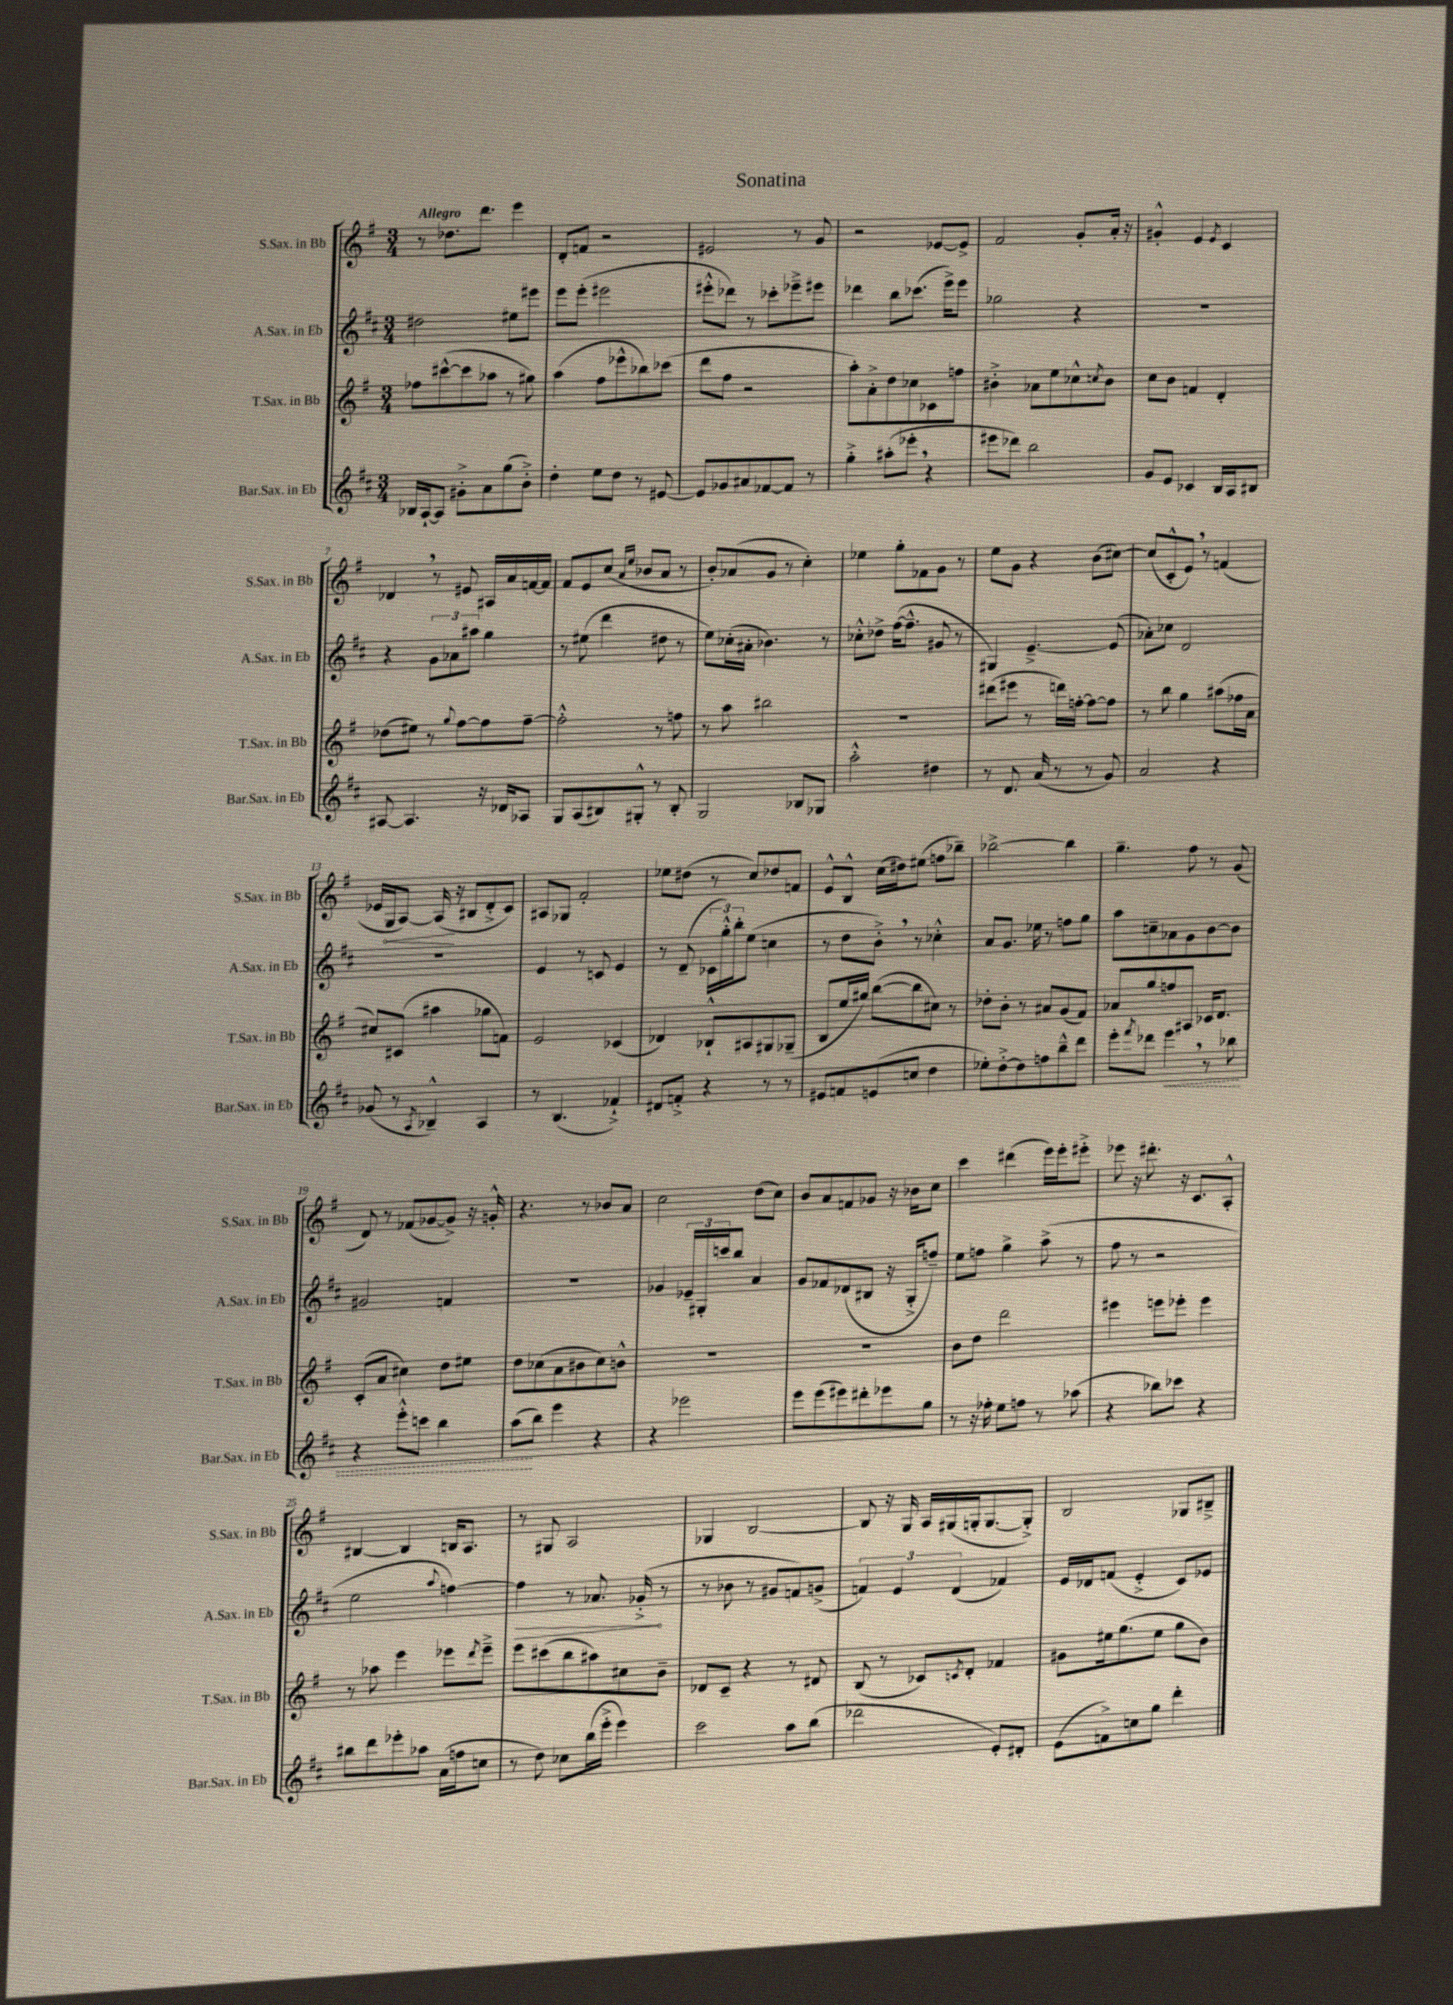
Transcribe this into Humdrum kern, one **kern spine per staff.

**kern	**kern	**kern	**kern
*staff4	*staff3	*staff2	*staff1
*clefG2	*clefG2	*clefG2	*clefG2
*k[f#c#]	*k[f#]	*k[f#c#]	*k[f#]
*M3/4	*M3/4	*M3/4	*M3/4
16B-	8ff-	2dd#	8r
[16A`	.	.	.
8A]	([8ccc#^^	.	8.dd-
8g#'^	8ccc#]	.	.
.	.	.	8.ddd
8a	8aa-	.	.
(8gg	8r	8ee#	4eee
8b'^)	8gg#)	8eee#	.
=	=	=	=
4dd'	(4aa	8eee	8d'
.	.	(8eee'	8f
8ee	8ff#	2eee#	2r
8dd	8eee-^^	.	.
8r	8bb-)	.	.
[8e#	(8ccc-	.	.
=	=	=	=
8e#]	8ddd	8eee#'^^	2e#
8g-	8ff#	8ddd-)	.
8a#	2r	8r	.
[8f-	.	8ccc-'	.
8f-]	.	8eee-~^	8r
8r	.	8eee#	8g
=	=	=	=
4gg'^	8aa')	4ddd-	2r
.	8a'^	.	.
(8aa#'	8dd	8bb	.
8eee-'	8cc-	(8.ccc-	.
4r	8c-	.	[8e-
.	.	16eee^)	.
.	8ff	8eee	8e-^]
=	=	=	=
8eee#	4b#'^	2gg-	2f#
8ddd-)	.	.	.
2bb	8a-	.	.
.	8ee	.	.
.	8cc-^^	4r	8g'
.	8qcc	.	.
.	8b#	.	16a'
.	.	.	16r
=	=	=	=
8g	8cc	2.r	4g#'^^
8e	8b	.	.
4c-	4f	.	4e
.	.	.	8qe
16B	4d'	.	4c
16A	.	.	.
8B#	.	.	.
=	=	=	=
[8A#	(8dd-	4r	4d-
4.A#]	8ee#)	.	.
.	8r	12g	8r
.	.	12a-	.
.	8qqgg	.	.
.	[8ff#	.	8e#
.	.	12aa#	.
16r	8ff#]	4gg	16A#
16d-	.	.	16a
8A-	[8ff#~	.	[16f
.	.	.	16f]
=	=	=	=
8G	2ff#'^^]	8r	8f#
(8A	.	(8ee#	8e
8B#)	.	4ddd	(8cc
.	.	.	16qqa
.	.	.	16qqee
8G#'^^	.	.	8b-
8r	8r	8dd#	8a
8B#'	8ff	8r	8r
=	=	=	=
2G	8r	8ee)	8b')
.	8aa	(16cc-'	(8a-
.	.	16a#'	.
.	2bb#	4.b-)	8g
.	.	.	8r
8B-	.	.	4cc')
8G-	.	8r	.
=	=	=	=
2aa'^^	2.r	8cc-'^^	4ee-
.	.	8dd-^	.
.	.	([16ff#	8gg'
.	.	8.ff#~^^]	.
.	.	.	8f-
4dd#	.	8g#	8g
.	.	8r	8r
=	=	=	=
8r	(8ddd#	4G#)	8ee
8.d	8eee#	.	8g
.	8r	[4.e~^	4r
(16a	.	.	.
8r	16ddd)	.	.
.	[16ff'	.	.
8r	8ff_	.	(8b
8g)	8ff]	(8e]	[8cc#)
=	=	=	=
2a	8r	8a-')	(8cc#]
.	8bb	8cc-	8c'^^
.	4gg	2d	8e)
.	.	.	8r
4r	(8aa#	.	(4f
.	16ff-	.	.
.	16a	.	.
=	=	=	=
(8g-	8cc#)	2.r	16e-
.	.	.	16G
8r	(8c#	.	[8A)
8qA	.	.	.
4B-~^^)	4aa#	.	(16A]
.	.	.	16r
.	.	.	8B#
4A	8gg-	.	8d'^
.	8f)	.	8c)
=	=	=	=
8r	2e	4e	8A#
(4.B	.	.	8G-
.	.	8r	2f#'
.	.	8c	.
4f-`^)	(4c-	4e	.
=	=	=	=
8d#	4d-)	8r	8ee-
8f'^	.	(8d~	(8dd#
4r	8B-`^^	24c-	8r
.	.	24gg'^^)	.
.	.	24bb'	.
.	8A#	(8ee	8cc)
8r	8G#	4cc	8dd-
8r	(8G-~	.	8f
=	=	=	=
8e#	8B	8r	8e^^
8f	16ee	8dd	8B^^
.	16gg#)	.	.
(8e	([8bb	8b'^)	(16cc
.	.	.	16dd#)
8cc	8bb]	8r	(8ee#
4dd	8cc#)	4cc-'^^	8ff
.	8r	.	8bb-~)
=	=	=	=
8ee-')	8dd-'	8a	[2bb-^
[8dd'^	8b'	8.g	.
8dd]	8r	.	.
.	.	16ee-	.
8ff	8a#	8r	.
8bb~^^	(8g	8ff	4bb-]
8ddd	8f#)	8gg	.
=	=	=	=
8eee'	8a-	8aa	4.gg~
8qfff#	.	.	.
8ddd-	8gg	8cc~	.
4eee	8ff	8a-	.
.	8A#	8g	8ff#
8r	16c-	[8b	8r
.	8.d	.	.
8bb-	.	8b]	(8g
=	=	=	=
4r	(8c'	2g#	8d)
.	8a	.	8r
8eee'^^	4cc#)	.	(8f-
8ccc	.	.	[8g-
4bb	8dd	4f	8g-^])
.	8ee#	.	16r
.	.	.	16g'^^
=	=	=	=
(8aa	8dd	2.r	4.r
8bb)	(8cc-	.	.
4eee	8a	.	.
.	8b#	.	8r
4r	8cc-)	.	8b-
.	8b^^	.	8a
=	=	=	=
4r	2.r	4g-	2cc
2eee-	.	24e-~	.
.	.	24G#'	.
.	.	24ccc	.
.	.	8bb	.
.	.	4a	(8dd
.	.	.	8cc)
=	=	=	=
8eee	2.r	8g	8b
(8eee	.	8f-	8a
8eee#)	.	(8d-	8f
8ddd#'	.	8B#	8g-
8eee-	.	16r	16r
.	.	16G'^	16b-
8gg	.	8ff~)	8cc
=	=	=	=
8r	8b	8ee	4ccc
16r	8dd	8ff	.
16ff-'	.	.	.
8ee	2ddd	4gg^	(4ddd#
8ff	.	.	.
8r	.	(8aa^	16eee)
.	.	.	16eee'
(8aa-	.	8r	8eee#'^
=	=	=	=
4r	4eee#	8ff#	8eee-
.	.	8r	16r
.	.	.	8.ddd#'
8bb-)	8eee	2r	.
8ccc-	8eee-'	.	16r
.	.	.	8.c
4r	4eee-	.	.
.	.	.	8A'^^
=	=	=	=
8bb#	8r	2ee	[4B#
8ddd	8aa-	.	.
8eee-'	4eee	.	4B#]
8aa-	.	.	.
.	.	8qqaa	.
(16a	8eee-	[4ff)	16B
16ff	.	.	8.A
.	8qddd	.	.
8cc	8eee-~^	.	.
=	=	=	=
8r	8eee	4ff]	8r
8dd)	(8ccc#	.	8G#
8cc-	8bb	8r	2A
(16bb	8aa#)	8.a-	.
16eee'^	.	.	.
4eee)	8cc#	.	.
.	.	(16g-'^	.
.	8b~	8r	.
=	=	=	=
2ccc#	8d-	8r	4G-
.	8c~	8b-	.
.	4r	8r	[2B
.	.	8g#	.
8aa	8r	8f)	.
(8bb	8d#	(8g^	.
=	=	=	=
2ddd-	(8B	6f)	8B]
.	8r	.	16r
.	.	6e	.
.	.	.	16G
.	8c-)	.	16A
.	.	.	(16G#
.	.	(6d	.
.	8qc	.	.
.	8d'	.	16G'
.	.	.	[8.G
8e')	4f-	4f-)	.
8d#'	.	.	8G'^])
=	=	=	=
(8e	8g#	16e	2B
.	.	16d-	.
8f^)	16ee#	(8f	.
.	(8.gg	.	.
8cc	.	4e'^	.
8gg	8ee#	.	.
4ddd'	8gg	8c#)	8G-
.	8b)	8e-	8B#~^
==	==	==	==
*-	*-	*-	*-
